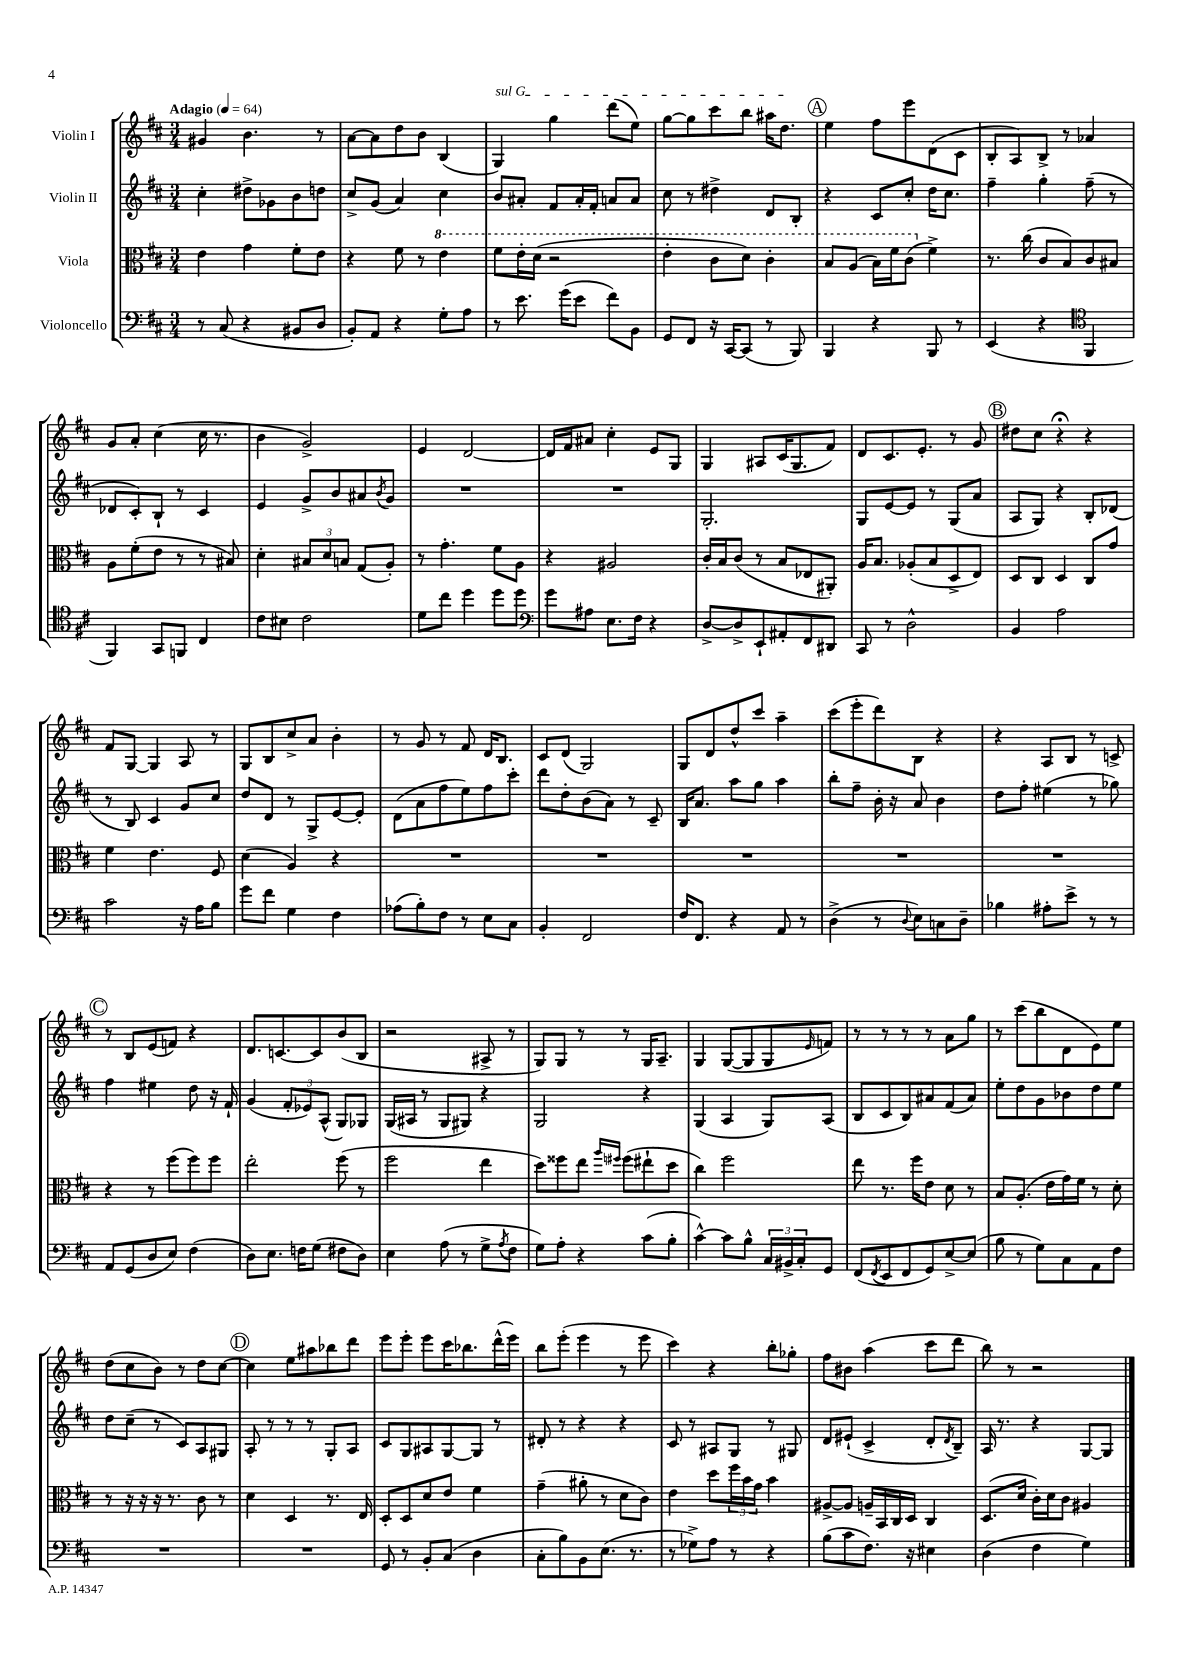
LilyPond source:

<<
\new StaffGroup <<
\new Staff = "s0" \with { instrumentName = "Violin I" } {
    \clef treble \key d \major \numericTimeSignature \time 3/4 \tempo "Adagio" 4 = 64
    gis'4 b'4. r8 |
    a'8~ a'8 d''8 b'8 b4( |
    \once \override TextSpanner.bound-details.left.text = \markup { \italic "sul G" } g4\startTextSpan) g''4 d'''8( e''8) |
    g''8~ g''8 cis'''8 b''8 ais''16 d''8.\stopTextSpan |
    \mark \markup { \circle "A" } e''4 fis''8 e'''8 d'8( cis'8 |
    b8-. a8) b8-> r8 aes'4 |
    g'8 a'8-. cis''4( cis''16 r8. |
    b'4 g'2->) |
    e'4 d'2~ |
    d'16 fis'16 ais'8 cis''4-. e'8 g8 |
    g4 ais8 cis'16( g8. fis'8) |
    d'8 cis'8. e'8.-. r8 g'8 |
    \mark \markup { \circle "B" } dis''8 cis''8 r4\fermata r4 |
    fis'8 g8~ g4 a8 r8 |
    g8 b8 cis''8-> a'8 b'4-. |
    r8 g'8 r8 fis'8 d'16 b8. |
    cis'8 d'8( g2) |
    g8 d'8 d''8-^ cis'''8 a''4-- |
    cis'''8( e'''8-. d'''8) b8 r4 |
    r4 a8 b8 r8 c'8-> |
    \mark \markup { \circle "C" } r8 b8 e'8( f'8) r4 |
    d'8. c'8.~ c'8 b'8( b8 |
    r2 ais8-> r8 |
    g8) g8 r8 r8 g16 a8.-- |
    g4 g8~( g8 g8 \grace { e'16 } f'8) |
    r8 r8 r8 r8 a'8 g''8 |
    r8 cis'''8( b''8 d'8 e'8) e''8 |
    d''8( cis''8 b'8) r8 d''8 cis''8~ |
    \mark \markup { \circle "D" } cis''4 e''8 ais''8 bes''8 d'''8 |
    e'''8 e'''8-. e'''8 cis'''16 bes''8. d'''16-^( e'''16) |
    b''8 e'''8-.( e'''4 r8 e'''8 |
    cis'''4) r4 b''8-. ges''8-. |
    fis''8 bis'8 a''4( cis'''8 d'''8 |
    b''8) r8 r2 \bar "|." |
}
\new Staff = "s1" \with { instrumentName = "Violin II" } {
    \clef treble \key d \major \numericTimeSignature \time 3/4
    cis''4-. dis''8-> ges'8 b'8 d''8 |
    cis''8-> g'8( a'4) cis''4 |
    b'8 ais'8-. fis'8 ais'16-. fis'16-. a'8 a'8 |
    cis''8 r8 dis''4-> d'8 b8-. |
    \mark \markup { \circle "A" } r4 cis'8 cis''8-. d''16 cis''8. |
    fis''4-- g''4-. fis''8--( r8 |
    des'8 cis'8-.) b8-! r8 cis'4 |
    e'4 g'8-> b'8 ais'8 \acciaccatura { b'8 } g'8 |
    R2. |
    R2. |
    g2.-. |
    g8 e'8~ e'8 r8 g8( a'8 |
    \mark \markup { \circle "B" } a8 g8) r4 b8-. des'8( |
    r8 b8) cis'4 g'8 cis''8 |
    d''8 d'8 r8 g8-> e'8~ e'8-. |
    d'8( a'8 fis''8 e''8) fis''8 cis'''8-. |
    d'''8 d''8-. b'8( a'8) r8 cis'8-- |
    b16 a'8. a''8 g''8 a''4 |
    b''8-. fis''8-- b'16-. r16 a'8 b'4 |
    d''8 fis''8-. eis''4( r8 ges''8) |
    \mark \markup { \circle "C" } fis''4 eis''4 d''8 r16 fis'16-! |
    g'4( \tuplet 3/2 { fis'8-. ees'8) a8-^( } g8) ges8 |
    g16( ais16 r8 g8 gis8) r4 |
    g2 r4 |
    g4( a4 g8) a8( |
    b8 cis'8 b8) ais'8 fis'8( ais'8) |
    e''8-. d''8 g'8 bes'8 d''8 e''8 |
    d''8 cis''8--( r8 cis'8) a8 gis8 |
    \mark \markup { \circle "D" } a8-. r8 r8 r8 g8-. a8 |
    cis'8 g8 ais8 g8~ g8 r8 |
    dis'8-. r8 r4 r4 |
    cis'8 r8 ais8 g8 r8 gis8 |
    d'8 eis'8-!( cis'4-> d'8-. \acciaccatura { d'8 } b8--) |
    a16 r8. r4 g8~ g8 \bar "|." |
}
\new Staff = "s2" \with { instrumentName = "Viola" } {
    \clef alto \key d \major \numericTimeSignature \time 3/4
    e'4 g'4 fis'8-. e'8 |
    r4 fis'8 r8 \ottava #1 e''4 |
    fis''8 e''16-. d''16( r2 |
    e''4-. cis''8 d''8) cis''4-. |
    \mark \markup { \circle "A" } b'8 a'8( b'16) fis''16 cis''8( \ottava #0 fis'4->) |
    r8. cis''16( cis'8 b8) cis'8 bis8 |
    a8 fis'8-.( e'8 r8 r8 bis8) |
    d'4-. \tuplet 3/2 { bis8 d'8 b8 } g8( a8-.) |
    r8 g'4.-. fis'8 a8 |
    r4 ais2 |
    cis'16-. b16 cis'8( r8 b8 ees8 ais,8-.) |
    a16 b8. aes8-.( b8 d8-> e8) |
    \mark \markup { \circle "B" } d8 cis8 d4 cis8 g'8 |
    fis'4 e'4. fis8 |
    d'4( a4) r4 |
    R2. |
    R2. |
    R2. |
    R2. |
    R2. |
    \mark \markup { \circle "C" } r4 r8 fis''8( fis''8) fis''8 |
    e''2-. fis''8( r8 |
    fis''2 e''4 |
    d''8) fisis''8 e''8 \grace { a''16 fis''16 } fis''8( eis''8-! d''8 |
    cis''4) fis''2 |
    e''8 r8. fis''16 e'8 d'8 r8 |
    b8 a8.-.( e'16 g'16) fis'16 r8 d'8-. |
    r8 r16 r16 r16 r8. cis'8 r8 |
    \mark \markup { \circle "D" } d'4 d4 r8. e16 |
    d8-. d8 d'8 e'8 fis'4 |
    g'4--( ais'8-. r8 d'8 cis'8) |
    e'4 d''8 \tuplet 3/2 { fis''16 b'16 g'16 } b'4 |
    ais8~-> ais8 a16-- b,16 cis16 d16 cis4 |
    d8.( d'16 cis'16-.) d'16 cis'8 ais4 \bar "|." |
}
\new Staff = "s3" \with { instrumentName = "Violoncello" } {
    \clef bass \key d \major \numericTimeSignature \time 3/4
    r8 cis8( r4 bis,8 d8 |
    b,8-.) a,8 r4 g8-. a8 |
    r8 e'8. g'16( e'8 fis'8) b,8 |
    g,8 fis,8 r16 cis,16~ cis,8( r8 b,,8) |
    \mark \markup { \circle "A" } b,,4 r4 b,,8 r8 |
    e,4( r4 \clef tenor fis,4 |
    fis,4) g,8 f,8 cis4 |
    cis'8 bis8 cis'2 |
    d'8 cis''8 d''4 d''8 d''8 |
    \clef bass g'8 ais8 e8. fis16 r4 |
    d8~-> d8-> e,8-! ais,8-. fis,8 dis,8 |
    cis,8 r8 d2-^ |
    \mark \markup { \circle "B" } b,4 a2 |
    cis'2 r16 a16 b8 |
    g'8 fis'8 g4 fis4 |
    aes8( b8-.) fis8 r8 e8 cis8 |
    b,4-. fis,2 |
    fis16 fis,8. r4 a,8 r8 |
    d4->( r8 \appoggiatura { d8 } e8) c8 d8-- |
    bes4 ais8-. e'8-> r8 r8 |
    \mark \markup { \circle "C" } a,8 g,8( d8 e8) fis4( |
    d8) e8. f16 g8( fis8 d8) |
    e4 a8( r8 g8-> \acciaccatura { a8 } fis8 |
    g8) a8-. r4 cis'8( b8-. |
    cis'4~-^) cis'8 b8-^ \tuplet 3/2 { cis16 bis,16-> cis16-. } g,8 |
    fis,8( \acciaccatura { fis,8 } e,8 fis,8 g,8) e8~-> e8( |
    b8 r8 g8) cis8 a,8 fis8 |
    R2. |
    \mark \markup { \circle "D" } R2. |
    g,8 r8 b,8-. cis8( d4 |
    cis8-. b8) b,8 e8.( r8. |
    r8 ges8->) a8 r8 r4 |
    b8( cis'8 fis8.) r16 eis4 |
    d4( fis4 g4) \bar "|." |
}
>>
>>
\layout { \context { \Score \remove "Bar_number_engraver" } }
